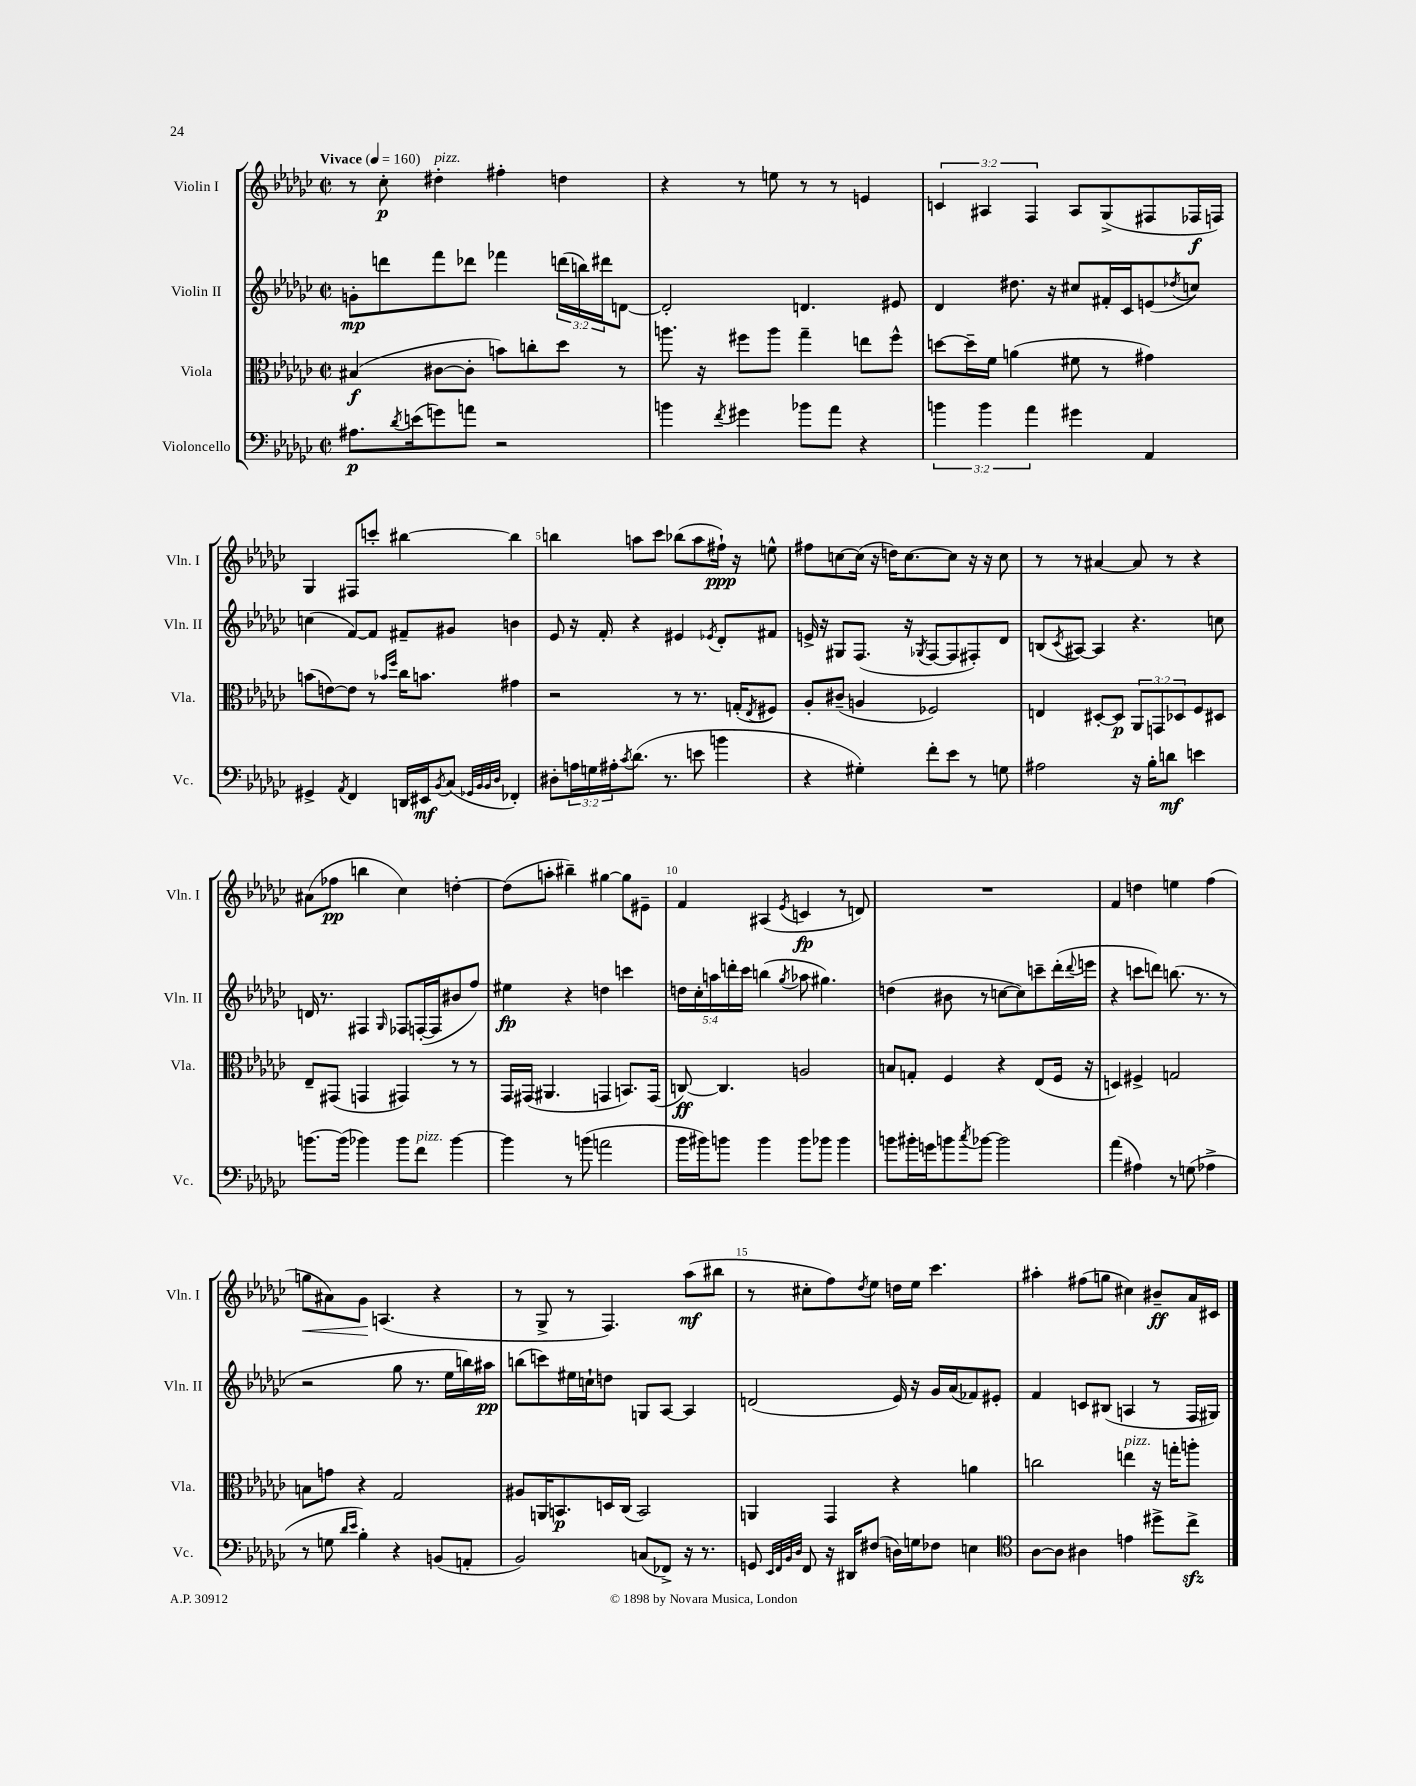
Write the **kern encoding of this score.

**kern	**dynam	**kern	**dynam	**kern	**dynam	**kern	**dynam
*part4	*part4	*part3	*part3	*part2	*part2	*part1	*part1
*staff4	*staff4	*staff3	*staff3	*staff2	*staff2	*staff1	*staff1
*I"Violoncello	*	*I"Viola	*	*I"Violin II	*	*I"Violin I	*
*I'Vc.	*	*I'Vla.	*	*I'Vln. II	*	*I'Vln. I	*
*clefF4	*	*clefC3	*	*clefG2	*	*clefG2	*
*k[b-e-a-d-g-c-]	*	*k[b-e-a-d-g-c-]	*	*k[b-e-a-d-g-c-]	*	*k[b-e-a-d-g-c-]	*
*M2/2	*	*M2/2	*	*M2/2	*	*M2/2	*
*met(c|)	*	*met(c|)	*	*met(c|)	*	*met(c|)	*
*MM160	*	*MM160	*	*MM160	*	*MM160	*
=1	=1	=1	=1	=1	=1	=1	=1
!	!	!	!	!	!	!LO:TX:a:B:t=Vivace	!
8.A#X\L	p	(4B#X/	f	8gn'\L	mp	8r	.
.	.	.	.	8dddn\	.	8cc-'\	p
8qd-/	.	.	.	.	.	.	.
(16en\k	.	.	.	.	.	.	.
!	!	!	!	!	!	!LO:TX:a:i:t=pizz.	!
8gn\)	.	[8c#X\L	.	8fff\	.	4dd#X'\	.
8an\J	.	8c#'\J]	.	8ddd-X\J	.	.	.
2r	.	8bn\L)	.	4fff-X\	.	4ff#X'\	.
.	.	8ccn'\	.	.	.	.	.
.	.	8dd-\J	.	(24dddn\LL	.	4ddn\	.
.	.	.	.	24bbn\)	.	.	.
.	.	.	.	24ddd#X\J	.	.	.
.	.	8r	.	[8dn\J	.	.	.
=2	=2	=2	=2	=2	=2	=2	=2
4bn\	.	8.aan\	.	2d'/]	.	4r	.
.	.	16r	.	.	.	.	.
8qf/	.	.	.	.	.	.	.
4g#X\	.	8ff#X\L	.	.	.	8r	.
.	.	8aa\J	.	.	.	8een\	.
8b-X\L	.	4gg-~\	.	4.dn/	.	8r	.
8a-\J	.	.	.	.	.	8r	.
4r	.	8een\L	.	.	.	4en/	.
.	.	8ff#^^\J	.	8e#X/	.	.	.
=3	=3	=3	=3	=3	=3	=3	=3
6bn\	.	[8ddn\L	.	4d-/	.	6cn/	.
.	.	16dd~\L]	.	.	.	.	.
6b\	.	.	.	.	.	6A#X/	.
.	.	16f\JJ	.	.	.	.	.
.	.	(4an\	.	8.dd#X\	.	.	.
6a-\	.	.	.	.	.	6F/	.
.	.	.	.	16r	.	.	.
4g#X\	.	8f#X\	.	8cc#X/L	.	8A#/L	.
.	.	8r	.	16f#X'/L	.	(8G-^/	.
.	.	.	.	16c-/J	.	.	.
4AA-/	.	4g#X\)	.	(8en/	.	8F#X/	.
.	.	.	.	8qdd-X/	.	.	.
.	.	.	.	8ccn/J)	.	16F-X/L	f
.	.	.	.	.	.	16Fn/JJ)	.
!!LO:LB:g=z
=4	=4	=4	=4	=4	=4	=4	=4
4GG#X^/	.	(8bn\L	.	(4ccn\	.	4G-/	.
.	.	[8en\)	.	.	.	.	.
8qAA-/	.	.	.	.	.	.	.
4FF/	.	8e\J]	.	[8f/L)	.	8F#X/L	.
.	.	8r	.	8f/J]	.	8cccn'/J	.
.	.	16qqb-X/LL	.	.	.	.	.
.	.	16qqff/JJ	.	.	.	.	.
16DDn/LL	.	16cc-\KL	.	8f#X~/L	.	[4bb#X\	.
16EE#X/J	mf	8.bn\J	.	.	.	.	.
8qBB-/	.	.	.	.	.	.	.
(8C-/J	.	.	.	8g#X/J	.	.	.
32qqGG-X/LLL	.	.	.	.	.	.	.
32qqBB-/	.	.	.	.	.	.	.
32qqBB-/	.	.	.	.	.	.	.
32qqD-/JJJ	.	.	.	.	.	.	.
4FF-X'/)	.	4g#X\	.	4bn\	.	4bb#\]	.
=5	=5	=5	=5	=5	=5	=5	=5
8D#X'\L	.	2r	.	8e-/	.	4bbn\	.
24An\L	.	.	.	16r	.	.	.
24Gn\	.	.	.	.	.	.	.
.	.	.	.	16f'/	.	.	.
24A#X'\J	.	.	.	.	.	.	.
8qc-/	.	.	.	.	.	.	.
(8.d-\J	.	.	.	4r	.	8aan\L	.
.	.	.	.	.	.	8ccc-\J	.
8.r	.	.	.	.	.	.	.
.	.	8r	.	4e#X/	.	(8bb-X\L	.
8en\	.	8.r	.	.	.	8aa\	.
.	.	.	.	8qe-X/	.	.	.
4bn\	.	.	.	8d-'/L	.	16ff#X`\Jk)	ppp
.	.	(16Gn'/KL	.	.	.	16r	.
.	.	8qE-/	.	.	.	.	.
.	.	8F#X/J)	.	8f#X/J	.	8een^^\	.
=6	=6	=6	=6	=6	=6	=6	=6
4r	.	8A-'/L	.	16en^/	.	8ff#X\L	.
.	.	.	.	16r	.	.	.
.	.	(8c#X~/J	.	8G#X/L	.	[8ccn\	.
4G#X'\)	.	4An/	.	(8.F/J	.	(16cc\Jk]	.
.	.	.	.	.	.	16r	.
.	.	.	.	.	.	16ddn\KL)	.
.	.	.	.	16r	.	[8.cc\	.
.	.	.	.	8qG-X/	.	.	.
8f'\L	.	2F-X/)	.	[8F/L	.	.	.
8e-\J	.	.	.	8F/]	.	8cc\J]	.
8r	.	.	.	8F#X'/)	.	16r	.
.	.	.	.	.	.	16r	.
8Gn\	.	.	.	8d-/J	.	8cc\	.
=7	=7	=7	=7	=7	=7	=7	=7
2A#X\	.	4En/	.	(8Bn/L	.	8r	.
.	.	.	.	8qc-/	.	.	.
.	.	.	.	[8A#X/J)	.	8r	.
.	.	[8D#X'/L	.	4A#/]	.	[4a#X/	.
.	.	8D#/J]	p	.	.	.	.
16r	.	12AA-/L	.	4.r	.	8a#/]	.
16B-'\KL	.	.	.	.	.	.	.
.	.	12GGn/	.	.	.	.	.
8dn\J	mf	.	.	.	.	8r	.
.	.	12D-X/	.	.	.	.	.
4en\	.	8F/	.	.	.	4r	.
.	.	8D#X/J	.	8ccn\	.	.	.
!!LO:LB:g=z
=8	=8	=8	=8	=8	=8	=8	=8
[8.bn\L	.	8E-~/L	.	16dn/	.	(8a#X\L	.
.	.	.	.	8.r	.	.	.
.	.	(8GG#X/J	.	.	.	8ff-X\J	pp
(16b\Jk]	.	.	.	.	.	.	.
4b-X\)	.	4GGn/	.	4F#X/	.	4bbn\	.
.	.	.	.	16qqG-/	.	.	.
8b-\L	.	4GG#X/)	.	8F-X/L	.	4cc-\)	.
!LO:TX:a:i:t=pizz.	!	!	!	!	!	!	!
8f\J	.	.	.	([16Fn'/L	.	.	.
.	.	.	.	16F/J]	.	.	.
[4b-\	.	8r	.	8b#X/	.	[4ddn'\	.
.	.	8r	.	8ff/J)	.	.	.
=9	=9	=9	=9	=9	=9	=9	=9
4b-\]	.	16GG-/LL	.	4ee#X\	fp	(8dd\L]	.
.	.	(16GG#X/JJ	.	.	.	.	.
.	.	4.AA#X/	.	.	.	8aan'\J	.
8r	.	.	.	4r	.	4bb#X~\)	.
(8bn\	.	.	.	.	.	.	.
2an\	.	4GGn/	.	4ddn\	.	[4gg#X\	.
.	.	8.BBn/L)	.	4cccn\	.	8gg#\L]	.
.	.	.	.	.	.	8e#X~\J	.
.	.	(16GG/Jk	.	.	.	.	.
=10	=10	=10	=10	=10	=10	=10	=10
16b-\LL	.	[8Cn/)	ff	20ddn\LL	.	4f/	.
.	.	.	.	20cc-'\	.	.	.
16b#X\J)	.	.	.	.	.	.	.
.	.	.	.	20aan\	.	.	.
8bn\J	.	4.C/]	.	.	.	.	.
.	.	.	.	20dddn'\	.	.	.
.	.	.	.	20ccc-\JJ	.	.	.
4b\	.	.	.	(4bbn\	.	(4A#X/	.
.	.	.	.	8qgg-/	.	8qe-/	.
8b\L	.	2An/	.	8aa-X\	.	4cn/	fp
8b-X\J	.	.	.	4.gg#X\)	.	.	.
4b-\	.	.	.	.	.	8r	.
.	.	.	.	.	.	8dn/)	.
=11	=11	=11	=11	=11	=11	=11	=11
8bn\L	.	8Bn/L	.	(4ddn\	.	1r	.
16b#X'\L	.	8Gn'/J	.	.	.	.	.
16gn\J	.	.	.	.	.	.	.
8bn\	.	4F/	.	8b#X\	.	.	.
8qcc-/	.	.	.	.	.	.	.
[8b-X\J	.	.	.	8r	.	.	.
2b-\]	.	4r	.	[8ccn\L	.	.	.
.	.	.	.	8cc\])	.	.	.
.	.	(8E-/L	.	8cccn~\	.	.	.
.	.	16F/Jk	.	(16ddd-'\L	.	.	.
.	.	.	.	8qqddd-/	.	.	.
.	.	16r	.	16eeen\JJ	.	.	.
=12	=12	=12	=12	=12	=12	=12	=12
(4a-\	.	4Dn/)	.	4r	.	4f/	.
4A#X\)	.	4F#X^/	.	8cccn\L	.	4ddn\	.
.	.	.	.	8dddn\J)	.	.	.
8r	.	2Gn/	.	(8.bbn\	.	4een\	.
(8Gn\	.	.	.	.	.	.	.
.	.	.	.	8.r	.	.	.
4A-X^\	.	.	.	.	.	(4ff\	.
.	.	.	.	8r	.	.	.
!!LO:LB:g=z
=13	=13	=13	=13	=13	=13	=13	=13
!	!	!	!	!	!	!	!LO:HP:b
8r	.	8Bn\L	.	2r	.	8ggn\L	<
8Gn\	.	8gn\J	.	.	.	8a#X\)	.
16qqd-/LL	.	.	.	.	.	.	.
16qqe-/JJ	.	.	.	.	.	.	.
4B-'\)	.	4r	.	.	.	8g-\J	.
.	.	.	.	.	.	(4.An/	[
4r	.	2G-/	.	8gg-\	.	.	.
.	.	.	.	8.r	.	.	.
(8BBn/L	.	.	.	.	.	4r	.
.	.	.	.	16ee-\LL	.	.	.
8AAn'/J	.	.	.	16bbn\)	.	.	.
.	.	.	.	16aa#X\JJ	pp	.	.
=14	=14	=14	=14	=14	=14	=14	=14
2BB-/)	.	8A#X/L	.	(8bbn\L	.	8r	.
.	.	16AAn/K	.	8cccn\)	.	8G-^/	.
.	.	8.BBn/	p	.	.	.	.
.	.	.	.	16ee#X\L	.	8r	.
.	.	.	.	16ccn`\J	.	.	.
.	.	16Dn/L	.	8ddn\J	.	4.F/)	.
.	.	(16C-/JJ	.	.	.	.	.
(8Cn/L	.	2BB/)	.	8Gn/L	.	.	.
8FF-X^/J)	.	.	.	[8A-/J	.	.	.
16r	.	.	.	4A-/]	.	(8aa-\L	mf
8.r	.	.	.	.	.	.	.
.	.	.	.	.	.	8bb#X\J	.
=15	=15	=15	=15	=15	=15	=15	=15
8GGn/	.	4AAn/	.	(2dn/	.	8r	.
32qqEE-/LLL	.	.	.	.	.	.	.
32qqFF/	.	.	.	.	.	.	.
32qqBB-/	.	.	.	.	.	.	.
32qqD-/JJJ	.	.	.	.	.	.	.
8FF/	.	.	.	.	.	8cc#X'\L	.
16r	.	4GG-/	.	.	.	8ff\)	.
16DD#X/KL	.	.	.	.	.	.	.
.	.	.	.	.	.	8qdd-/	.
(8F#X/J	.	.	.	.	.	8ee-\J	.
16Dn\LL)	.	4r	.	16e-/)	.	16ddn\LL	.
16Gn\J	.	.	.	16r	.	16ee-\JJ	.
8F-X\J	.	.	.	16g-/LL	.	4.ccc-\	.
.	.	.	.	(16a-/J	.	.	.
4En\	.	4an\	.	8f-X/)	.	.	.
.	.	.	.	8e#X'/J	.	.	.
=16	=16	=16	=16	=16	=16	=16	=16
*clefC4	*	*	*	*	*	*	*
[8A-\L	.	2ccn\	.	4f/	.	4aa#X'\	.
8A-\J]	.	.	.	.	.	.	.
4A#X\	.	.	.	8cn/L	.	(8ff#X\L	.
.	.	.	.	(8B#X/J	.	8ggn\J	.
!	!	!LO:TX:a:i:t=pizz.	!	!	!	!	!
4en\	.	4een\	.	4An/	.	4cc#X\)	.
8dd#X^\L	.	16r	.	8r	.	8b#X~/L	ff
.	.	16ggn'\KL	.	.	.	.	.
8cc-zz^\J	.	8aan'\J	.	16F/LL	.	16a-/L	.
.	.	.	.	16G#X/JJ)	.	16c#X/JJ	.
==	==	==	==	==	==	==	==
*-	*-	*-	*-	*-	*-	*-	*-
